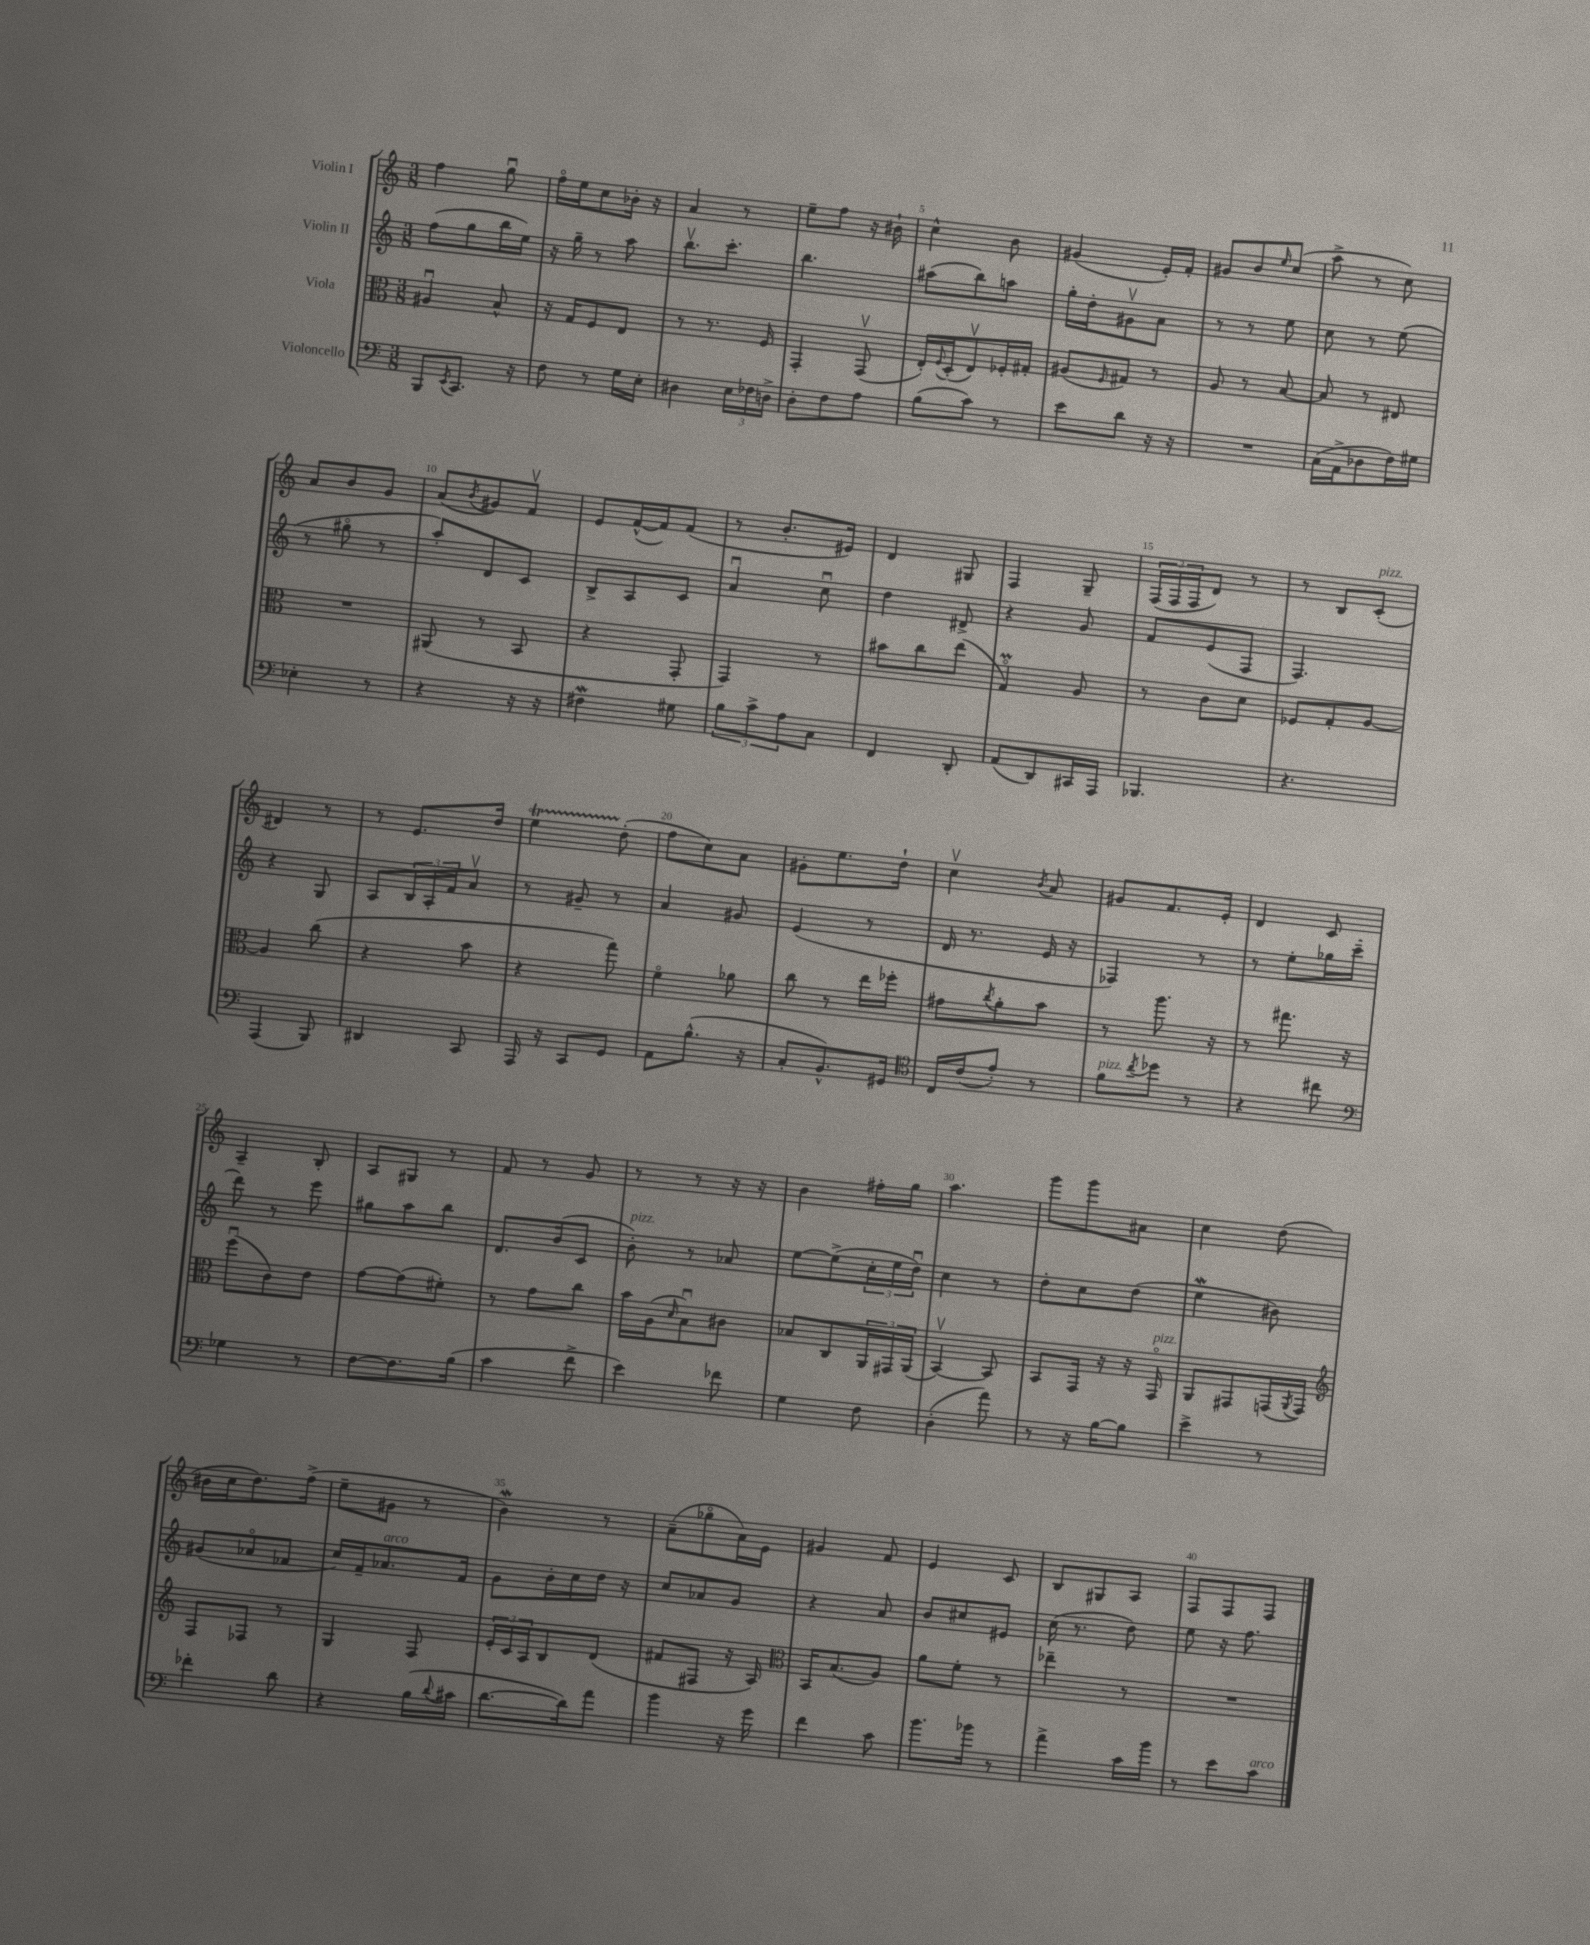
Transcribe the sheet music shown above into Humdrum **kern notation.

**kern	**kern	**kern	**kern
*staff4	*staff3	*staff2	*staff1
*clefF4	*clefC3	*clefG2	*clefG2
*k[]	*k[]	*k[]	*k[]
*M3/8	*M3/8	*M3/8	*M3/8
8BBB/L	4A#u/	(8ff\L	4ff\
8qEE/	.	.	.
8.CC/J	.	8gg\	.
.	8B^^/	16bb\L	8ggu\
16r	.	16ee\JJ)	.
=	=	=	=
8F\	16r	16r	16ffo\LL
.	16G/LK	16gg~\	16ee\J
8r	8F/	8r	8cc\
16G\LL	8E/J	8aa\	16b-'\Jk
16E'\JJ	.	.	16r
=	=	=	=
4D#\	8r	8.bbv\L	4a/
.	8.r	.	.
.	.	8.ccc'\J	.
24E\LL	.	.	8r
24F-\	.	.	.
.	16F/	.	.
24D^\JJ	.	.	.
=	=	=	=
8D'\L	4GG'/	4.bb\	8ee~\L
8F\	.	.	8ff\J
8A\J	(8GGv/	.	16r
.	.	.	16b#`\
=	=	=	=
(8B\L	16E'/LL)	(8aa#\L	4cc^^\
.	8qqF/	.	.
.	(16D'/J	.	.
8c\J)	8Ev/)	8bb\)	.
8r	16F-'/L	8aa\J	8b\
.	16G#'/JJ	.	.
=	=	=	=
8e\L	(8A#/L	16gg'\LL	(4g#/
.	.	16dd'\J	.
.	16qqF/	.	.
8d\J	8G#/J)	8g#v\	.
16r	8r	8a\J	16e'/LL)
16r	.	.	16f'/JJ
=	=	=	=
4.r	8A/	8r	8g#/L
.	8r	8r	8b/
.	.	.	16qqee/
.	[8B/	8ee\	(8cc/J
=	=	=	=
(16C\LL	8B/]	8cc\	8aa^\
16AA^\J	.	.	.
8D-\	8r	8r	8r
16F\L)	8E#/	(8ee\	8cc\)
16G#\JJ	.	.	.
=	=	=	=
4E-'\	4.r	8r	8a/L
.	.	8gg#o\	8b/
8r	.	8r	8g/J
=	=	=	=
4r	(8AA#/	8aa'/L)	(8a/L
.	.	.	8qb/
.	8r	8d/	8g#/)
16r	8BB/	8c/J	8fv/J
16r	.	.	.
=	=	=	=
4F#\	4r	8B^/L	8e/L
.	.	8A/	([16f^^/L
.	.	.	16f/]J)
8G#\	8GG'/	8c/J	(8f/J
=	=	=	=
12B\L	4GG/)	4au/	8r
12c^\	.	.	.
.	.	.	8.b'/L
12A\	.	.	.
8C\J	8r	8ccu\	.
.	.	.	16e#/Jk)
=	=	=	=
4FF/	8b#\L	4dd\	4d/
.	8cc\	.	.
8DD'/	(8ee\J	8d#^/	8G#/
=	=	=	=
(8AA/L	4Go/)	4r	4F/
8DD/)	.	.	.
16CC#/L	8A/	8g/	8G~/
16AAA/JJ	.	.	.
=	=	=	=
4.BBB-/	8r	8f/L	(24F/LL
.	.	.	24F/
.	.	.	24F/J
.	8c\L	(8e/	8d/J)
.	8d\J	8F/J	8r
=	=	=	=
4.r	8F-/L	4.F/)	8r
.	8G'/	.	8B/L
.	[8A/J	.	(8c'/J
=	=	=	=
(4AAA/	4A/]	4r	4d#/)
8BBB/)	(8cc\	8G/	8r
=	=	=	=
4DD#/	4r	8A/L	8r
.	.	24B/L	8.e/L
.	.	24A'/	.
.	.	24f/J	.
8CC/	8b\	8av/J	.
.	.	.	16dd/Jk
=	=	=	=
16AAA/	4r	8r	4ee\
16r	.	.	.
8CC/L	.	8g#~/	.
8GG/J	8gg\)	8r	(8dd'\
=	=	=	=
8AA\L	4fo\	4a/	8ff\L
(8.B^^\J	.	.	8cc\)
.	8a-\	8g#/	8a\J
16r	.	.	.
=	=	=	=
8C'/L	8cc\	(4e/	8g#'\L
8.BB^^/)	8r	.	8.ee\
.	16ee\LL	8r	.
16GG#/Jk	16ff-'\JJ	.	16dd`\Jk
=	=	=	=
*clefC4	*	*	*
16C/LL	8g#\L	16d/	4ccv\
(16c/J	.	8.r	.
.	8qcc/	.	.
8e'/J)	8a'\	.	.
.	.	.	8qb/
8r	8b\J	16e/	8a/
.	.	16r	.
=	=	=	=
8f\L	8r	4F-/)	8g#/L
8qcc/	.	.	.
8dd-\J	8.aa\	.	8.f/
8r	.	8r	.
.	16r	.	16e'/Jk
=	=	=	=
4r	8r	8r	4d/
.	8.gg#\	8ee'\L	.
8cc#\	.	16gg-\L	8c/
.	16r	(16ccc~\JJ	.
=	=	=	=
*clefF4	*	*	*
4G-\	(8ffu\L	8ddd\)	4A~/
.	8c\)	8r	.
8r	8e\J	8eee\	8B'/
=	=	=	=
[8F\L	[8g\L	8gg#\L	8A/L
8.F\]	(8g\]	8aa\	8G#/J
.	8f#'\J)	8bb\J	8r
(16B\Jk	.	.	.
=	=	=	=
4c\	8r	8.d/L	8f/
.	8g\L	.	8r
.	.	(16b/k	.
8f^\	8cc\J	8c/J	8g/
=	=	=	=
4e\)	16b\LL	8b'\)	8r
.	(16A\J	.	.
.	16qqd/	.	.
.	8Bu\)	8r	8r
8f-\	8c#\J	8a-/	16r
.	.	.	16r
=	=	=	=
4G\	8B-/L	[8ee\L	4b\
.	8C/	(8ee^\]	.
8F\	24AA/L	24cc'\L	16ff#'\LL
.	24GG#/	24ee\	.
.	.	.	16gg\JJ
.	(24AA/JJ	24ddu\JJ)	.
=	=	=	=
(4D'\	[4BBv/)	4cc\	4.aa\
8a\)	8BB/]	8r	.
=	=	=	=
8r	8BB/L	8dd'\L	8ggg\L
16r	16GG/Jk	8cc\	8ggg\
[16B\LK	16r	.	.
8B\]J	16r	(8dd\J	8a#\J
.	16GGo/	.	.
=	=	=	=
4e^\	8AA/L	4ee\	4cc\
.	8GG#/	.	.
8r	(16GG/L	8b#\)	(8dd\
.	8qAA/	.	.
.	16GG/JJ)	.	.
=	=	=	=
*	*clefG2	*	*
4f-'\	8F/L	(8g#/L	16b#\LL
.	.	.	16cc\J
.	8F-/J	8a-o/	8.dd\)
8d\	8r	8f-/J	.
.	.	.	(16ff^\Jk
=	=	=	=
4r	4G/	16cc/LL)	8ee~\L
.	.	16f~/J	.
.	.	8.a-/	8g#\J
(16B\LL	8F/	.	8r
8qqd/	.	.	.
16c#\JJ	.	16f/Jk	.
=	=	=	=
[8.d\L	24e'/LL	8g\L	4b\)
.	24c/	.	.
.	24A/J	.	.
.	8B/	16b'\L	.
16d\]k)	.	16cc\	.
8a\J	(8d/J	16dd\JJ	8r
.	.	16r	.
=	=	=	=
4b\	8f#/L	8cc/L	(8a~\L
.	8F#/J	8a-/	8gg-o\
16r	16r	8g/J	16a\L)
16g\	16A/)	.	16e\JJ
=	=	=	=
*	*clefC3	*	*
4f\	16BB/LK	4r	4g#/
.	(8.B/	.	.
8c\	8A/J)	8a/	8f/
=	=	=	=
8.b\L	8a\L	8b/L	4e/
.	8f'\J	8cc#/	.
16b-\Jk	.	.	.
8r	8r	8e#/J	8c/
=	=	=	=
4a^\	4ee-~\	(16cc\	8B/L
.	.	8.r	.
.	.	.	8G#/
16c\LL	8r	8dd\)	8A/J
16b\JJ	.	.	.
=	=	=	=
8r	4.r	8ee\	8F/L
8e\L	.	16r	8F/
.	.	8.ff\	.
8c\J	.	.	8F/J
==	==	==	==
*-	*-	*-	*-
